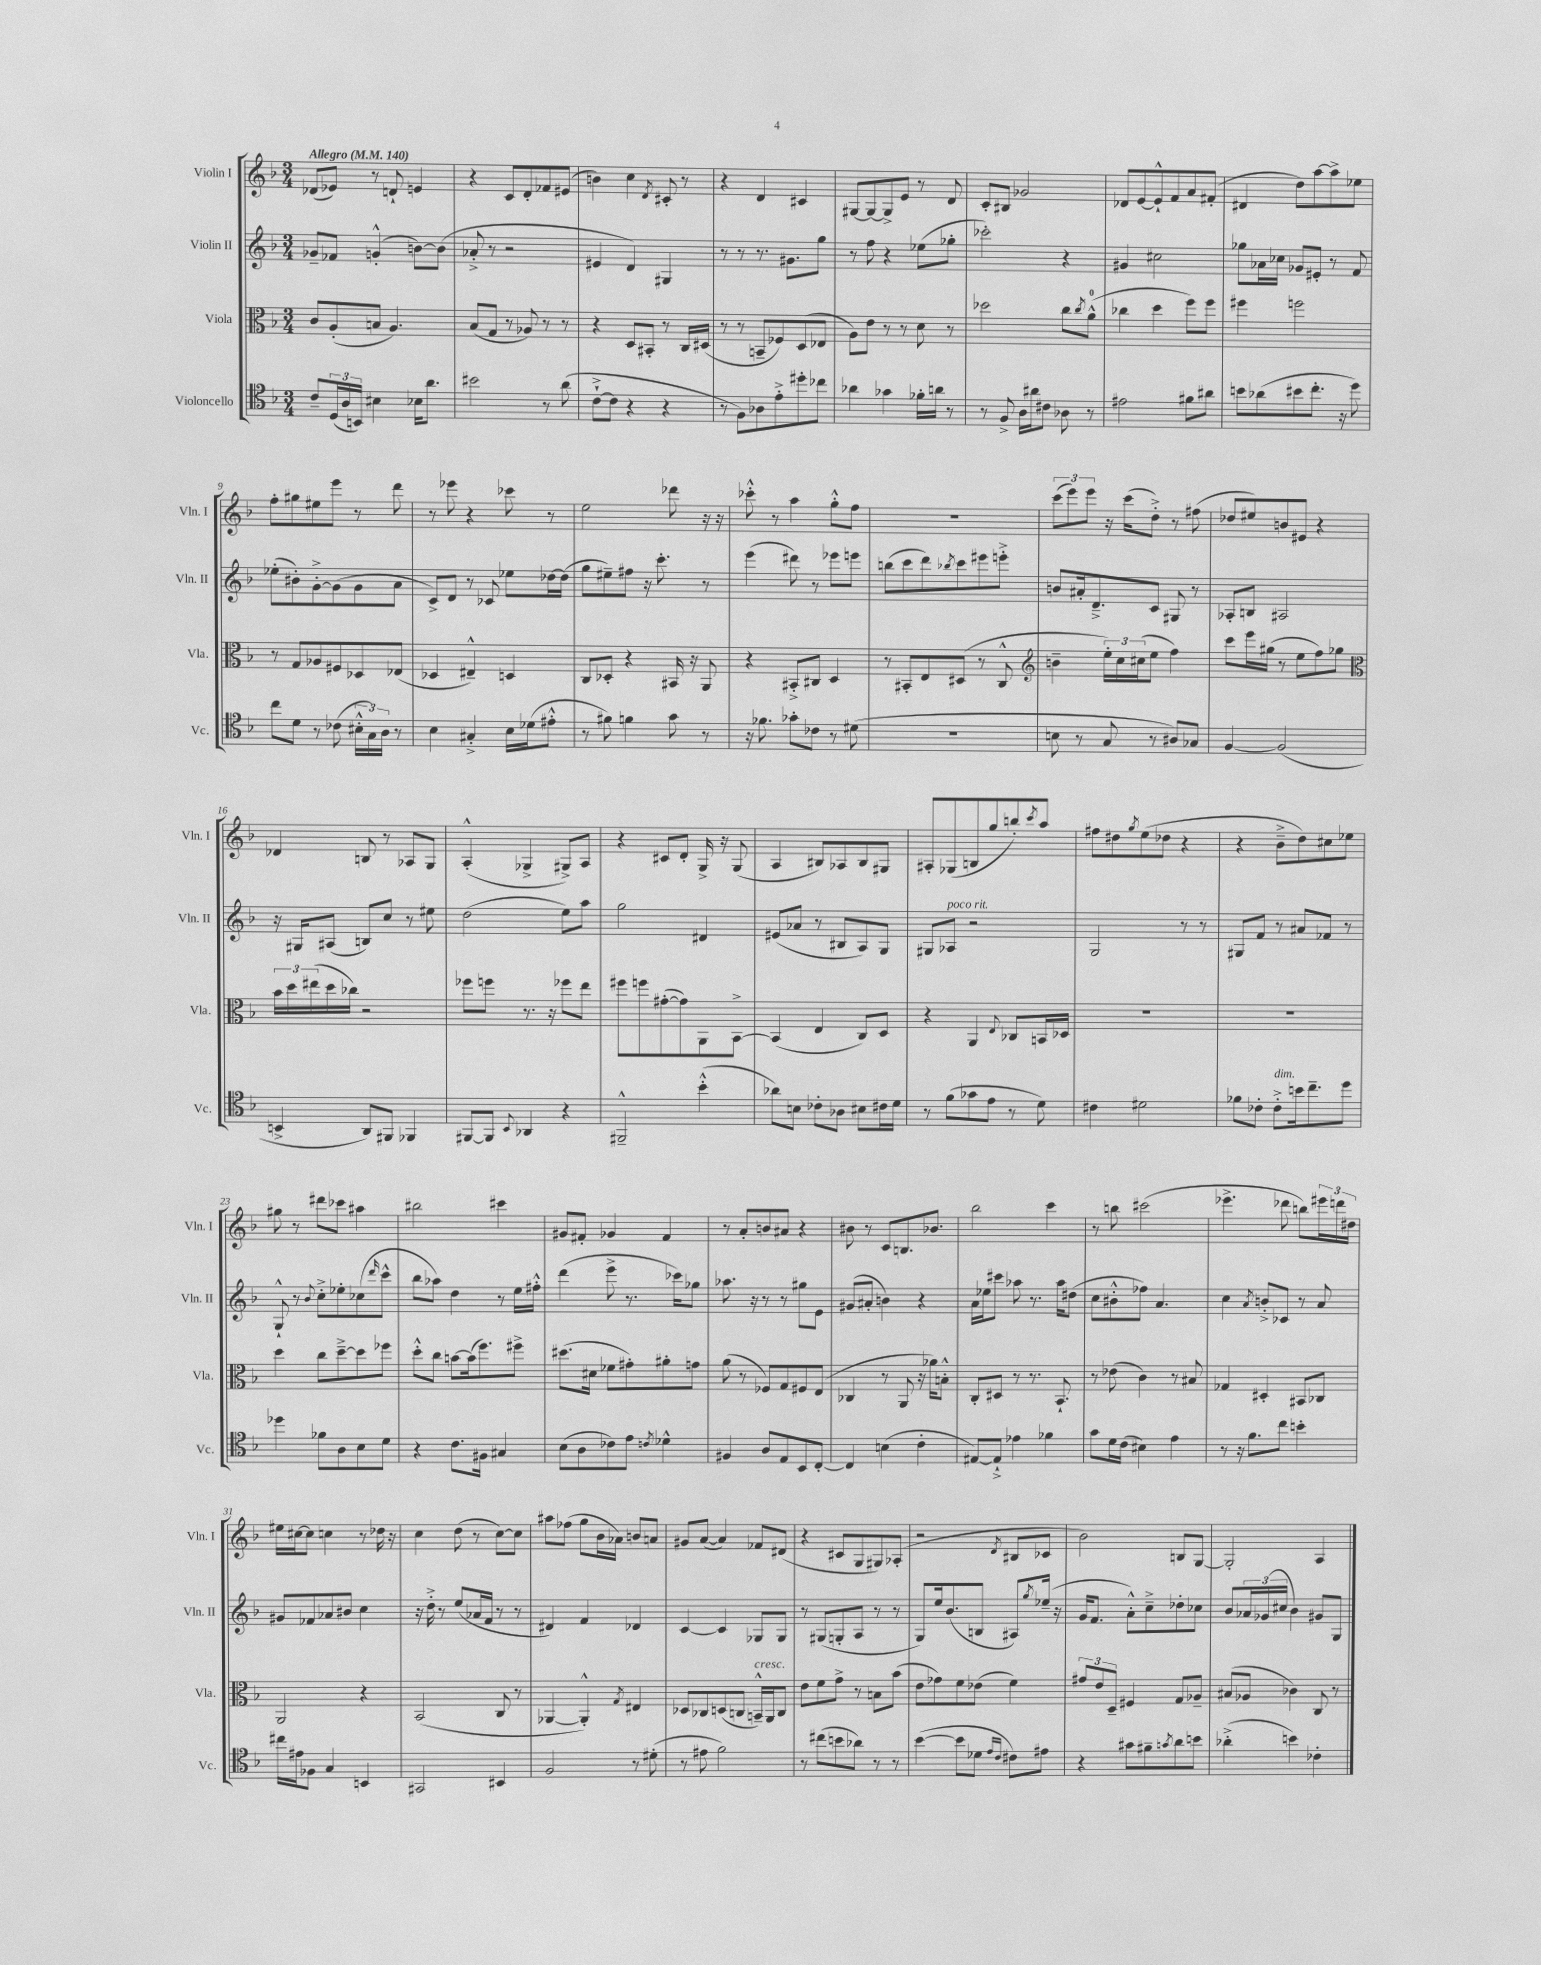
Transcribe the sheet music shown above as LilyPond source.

<<
\new StaffGroup <<
\new Staff = "s0" \with { instrumentName = "Violin I" shortInstrumentName = "Vln. I" } {
    \clef treble \key f \major \numericTimeSignature \time 3/4 \tempo "Allegro" 4 = 140
    des'8( ees'8) r8 d'8-! e'4 |
    r4 c'8 d'8-. fes'8 eis'8( |
    b'4) c''4 \acciaccatura { d'8 } cis'8-. r8 |
    r4 d'4 cis'4 |
    gis8~ gis8~ gis8-> e'8 r8 d'8 |
    c'8-. bis8 ges'2 |
    des'8 e'8~ e'8-!-^ f'8 a'8 fis'8-.( |
    dis'4 d''8) a''8~ a''8-> ees''8 |
    f''8-. gis''8 eis''8 e'''8 r8 d'''8 |
    r8 ees'''8 r4 ces'''8 r8 |
    e''2 des'''8 r16 r16 |
    ces'''8-.-^ r8 a''4 g''8-.-^ f''8 |
    R2. |
    \tuplet 3/2 { c'''8( e'''8) e'''8 } r16 c'''16( d''8-.->) r8 fis''8( |
    des''8 eis''8) b'8 eis'8 r4 |
    des'4 b8 r8 aes8 g8 |
    a4-.-^( ges4-> gis8->) a8 |
    r4 cis'8 d'8-. g16-> r16 g8( |
    a4 bis8) aes8 bis8 gis8 |
    ais8-. ges8( b8 g''8 b''8-.) \acciaccatura { c'''8 } a''8 |
    fis''8 dis''8 \acciaccatura { g''8 } e''8( des''8 r4 |
    r4 bes'8---> d''8) cis''8 ees''8 |
    gis''8 r8 dis'''8 ces'''8 ais''4 |
    bis''2 cis'''4 |
    gis'8 fis'8-. ges'4 fis'4 |
    r8 a'8-. b'8 ais'8 r4 |
    bis'8 r8 c'8 b8. bes'8. |
    bes''2 c'''4 |
    r8 b''8 cis'''2( |
    ees'''4.-> des'''8 b''8) \tuplet 3/2 { eis'''16 d'''16 dis''16 } |
    eis''16 cis''16~ cis''8 c''4 r8 des''16 r16 |
    c''4 d''8( r8 c''8~) c''8 |
    ais''8 fes''8( g''8 bes'16 aes'16) b'8 a'8 |
    gis'8 a'8~( a'4) fes'8 dis'8( |
    r4 cis'8 g8 gis8) aes8-.( |
    r2 \acciaccatura { d'8 } bis8 ces'8 |
    bes'2) b8 g8~ |
    g2-. a4 \bar "|." |
}
\new Staff = "s1" \with { instrumentName = "Violin II" shortInstrumentName = "Vln. II" } {
    \clef treble \key f \major \numericTimeSignature \time 3/4
    ges'8-- fes'8 g'4-.-^( b'8~) b'8( |
    aes'8-.-> r8 r2 |
    eis'4 d'4) gis4 |
    r8 r8 r8. gis'8. g''8 |
    r8 f''8 r4 ees''8( ges''8-. |
    ces'''2-.) r4 |
    gis'4 cis''2 |
    ges''8 aes'16 ces''16 ges'8 eis'8-. r8 f'8 |
    ees''8-.( bis'8-.) g'8~-.-> g'8( g'8 a'8 |
    c'8->) d'8 r8 ces'8 ees''8 des''16~ des''16( |
    g''8 eis''8--) fis''8 r16 c'''8.-. r8 |
    e'''4( dis'''8) r8 ees'''8 e'''8 |
    b''8( c'''8 d'''8) \acciaccatura { bes''8 } c'''8 eis'''8 e'''8-.-> |
    b'8 ais'16-. d'8.---> c'8 gis8 r8 |
    aes8-. b8 ais2 |
    r16 gis16 ais8( b8) c''8 r8 eis''8 |
    d''2( e''8) a''8 |
    g''2 dis'4 |
    eis'8( aes'8 r8 bis8 a8) g8 |
    gis8 aes8^\markup { \italic "poco rit." } r2 |
    g2 r8 r8 |
    gis8 f'8 r8 ais'8 fes'8 r8 |
    g8-!-^ r8 \appoggiatura { bes'8 } c''8-.-> ees''8-. ces''8( \grace { d'''16 } c'''8-^ |
    bes''8 aes''8) d''4 r8 e''16 fis''16-.-^ |
    d'''4( e'''8-> r8. ces'''16) ges''8 |
    aes''8. r16 r8 r8 gis''8 e'8 |
    gis'8( ais'8-. b'4) r4 |
    a'16 ees''16 cis'''8 aes''8 r8. aes''16 dis''8( |
    c''8 bis'8-.-^ fes''8) a'4. |
    c''4 \acciaccatura { a'8 } b'8-.-> ces'8 r8 a'8 |
    gis'8 fes'8 aes'8 bis'8 c''4 |
    r16 d''16-.-> r8 e''8( aes'16 f'16 r8 r8 |
    dis'4) f'4 des'4 |
    c'4~ c'4 ges8 ges8 |
    r8 gis8( g8-. a8 r8 r8 |
    g8) e''16 bes'8.( b8 ais8) \acciaccatura { g''8 } ees''16--( r16 |
    g'16 f'8. a'8-.-^) c''8---> des''8-. ces''8 |
    bes'8 \tuplet 3/2 { aes'16 ges'16( cis''16 } bes'4) gis'8 g8 \bar "|." |
}
\new Staff = "s2" \with { instrumentName = "Viola" shortInstrumentName = "Vla." } {
    \clef alto \key f \major \numericTimeSignature \time 3/4
    c'8 a8-.( b8 a4.) |
    bes8( g8 r8 aes8) r8 r8 |
    r4 d8 bis,8-. r8 c16 dis16( |
    r8 r8 b,8-- fes8) d8( ees8 |
    a8) e'8 r8 r8 d'8 r8 |
    des''2 c''8 \acciaccatura { c''8 } a'8-0-^( |
    ces''4 d''4 f''8) f''8 |
    fis''4 f''2 |
    r8 g8 aes8 fis8 des8 ees8( |
    des4 eis4---^) d4 |
    c8 des8-. r4 bis,16 r16 a,8 |
    r4 bis,8-.-> cis8 d4 |
    r8 bis,8-. e8 dis8( r8 c8-^ |
    \clef treble b'4-- \tuplet 3/2 { e''16-.) c''16 cis''16( } e''8 f''4) |
    c'''8 e'''16 gis''16( r8 e''8 f''8) ges''8 |
    \clef alto \tuplet 3/2 { bes'16 d''16 eis''16( } d''16 ces''16) r2 |
    fes''8 f''8 r8. r16 fes''8 e''8 |
    fis''8 f''8 gis'8~-.( gis'8) a,8 bes,8~-> |
    bes,4( e4 c8) d8 |
    r4 a,4 \appoggiatura { e8 } ces8 b,16 des16 |
    R2. |
    R2. |
    d''4 c''8 d''8~---> d''8 fes''8 |
    d''8-.-^ c''8 b'8~ b'16( f''8.) fis''8-> |
    dis''8.( dis'16 fes'8 gis'8-.) ais'8-. g'8 |
    a'8( r8 fes8) g8 fis8 e8( |
    ces4 r8 a,8 r16 aes'16) b8-.-^ |
    c8-. dis8 r8 r8. bes,8.-! |
    r8 ees'8( c'4) r8 bis8 |
    ges4 dis4-. bis,8 ces8 |
    a,2 r4 |
    bes,2( c8 r8 |
    aes,4~ aes,4-.-^) \acciaccatura { g8 } eis4 |
    des8 ces8 d8( c8 b,16---^^\markup { \italic "cresc." }) a,16 c8 |
    e'8 f'8 g'8-> r8 b8 bes'8( |
    e'8 ges'8) f'8 ees'8( f'4) |
    \tuplet 3/2 { gis'8 e'8 d8-- } fis4 g8 aes8-- |
    bis8( aes8 ces'4) c8 r8 \bar "|." |
}
\new Staff = "s3" \with { instrumentName = "Violoncello" shortInstrumentName = "Vc." } {
    \clef tenor \key f \major \numericTimeSignature \time 3/4
    c'8-- \tuplet 3/2 { d16( a16 b,16) } bis4 bes16 a'8. |
    bis'2 r8 a'8( |
    c'8~-!-> c'8 r4 r4 |
    r8 f8) aes8 e'8-.-> dis''8-. ces''8 |
    aes'4 ges'4 fes'16-. a'16 r8 |
    r8 f8-> a16 ais'16 cis'8 aes8 r8 |
    eis'2 fis'8 ais'8 |
    b'8 aes'8( bis'8 c''8.-. r16 d''8) |
    c''8 d'8 r8 ces'8( \tuplet 3/2 { bis16-.-^ g16) a16 } r8 |
    bes4 gis4-.-> bes16 des'16( eis'8-.-^ |
    r8 fis'8) f'4 g'8 r8 |
    r16 fes'8. ges'8-. ces'8 r8 dis'8( |
    R2. |
    b8 r8 g8 r8 ais8) ges8 |
    f4~ f2( |
    b,4-> a,8) fis,8 fes,4 |
    fis,8~ fis,8 \appoggiatura { bes,8 } aes,4 r4 |
    fis,2---^ bes'4-.-^( |
    aes'8) b8 ces'8-. aes8 bis8 cis'16 d'16 |
    r8 f'8( ges'8 e'8 r8 d'8) |
    cis'4 dis'2 |
    fes'8 ces'8-. ces'8-.->^\markup { \italic "dim." } b'16 c''8.-- d''8 |
    des''4 fes'8 a8 bes8 d'8 |
    r4 c'8. fis16 gis4 |
    bes8( a8 ces'8) e'8 \acciaccatura { c'8 } des'4-^ |
    fis4 a8 e8 bes,8 c8~-. |
    c4 b4( c'4-. |
    eis8~) eis8-!-> ees'4 fes'4 |
    g'8 d'16 c'16( bis4) e'4 |
    r8 r16 f'8. c''8 b'4-. |
    cis''16 eis'16 fes8 g4 b,4 |
    gis,2 bis,4 |
    f2 r8 dis'8-.( |
    r8 eis'8 f'2) |
    r8 cis''8( b'8 aes'8) r8 r8 |
    bes'4~( bes'8 des'8 \grace { e'16 c'16 } cis'8) eis'8 |
    r4 gis'8 fis'8-- \acciaccatura { g'8 } a'8 b'8 |
    aes'4-.->( b'4) ces'4-. \bar "|." |
}
>>
>>
